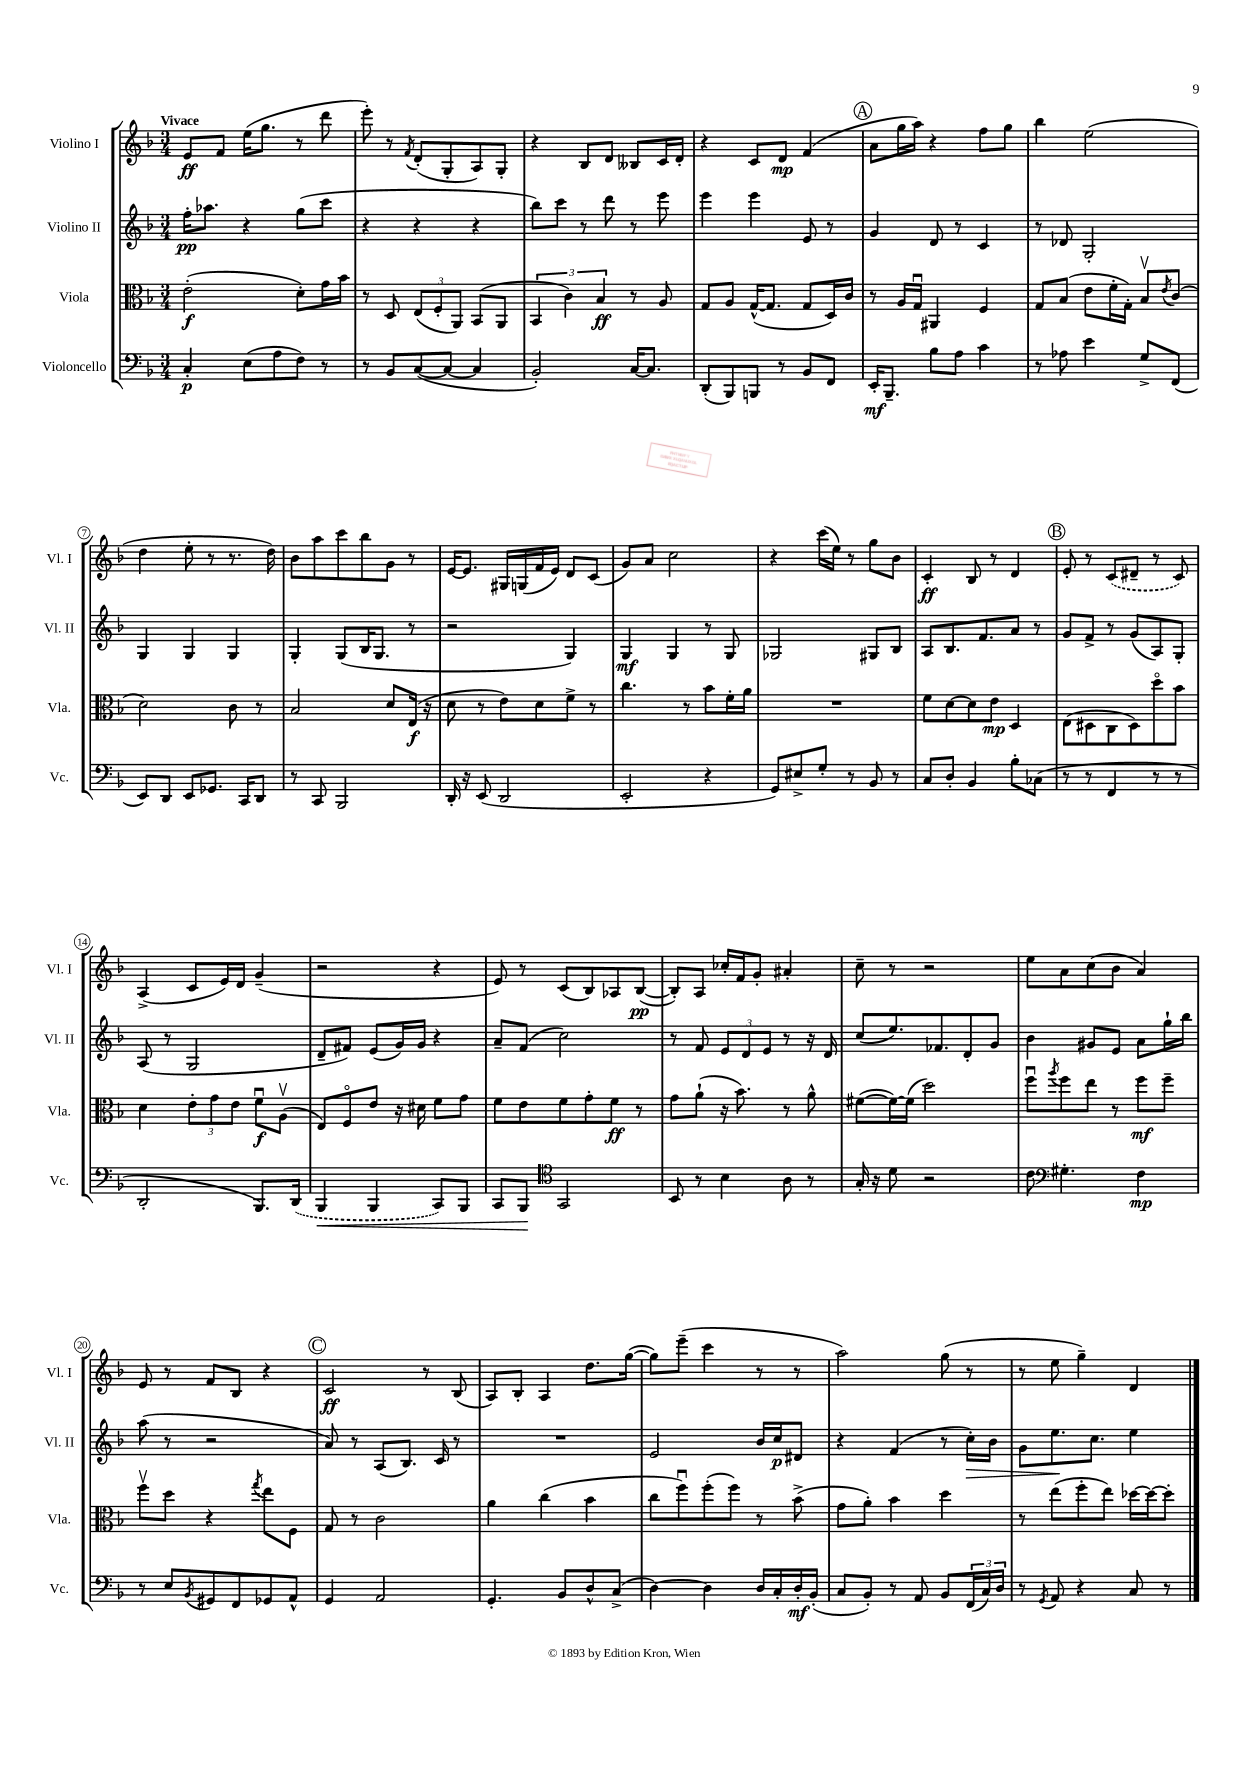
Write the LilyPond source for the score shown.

<<
\new StaffGroup <<
\new Staff = "s0" \with { instrumentName = "Violino I" shortInstrumentName = "Vl. I" } {
    \clef treble \key f \major \numericTimeSignature \time 3/4 \tempo "Vivace"
    e'8\ff f'8 e''16( g''8. r8 d'''8 |
    e'''8-.) r8 \acciaccatura { f'8 } d'8-.( g8-. a8) g8-. |
    r4 bes8 d'8 beses8 c'16 d'16-. |
    r4 c'8 d'8\mp f'4( |
    \mark \markup { \circle "A" } a'8 g''16 a''16) r4 f''8 g''8 |
    bes''4 e''2( |
    d''4 e''8-. r8 r8. d''16) |
    bes'8 a''8 c'''8 bes''8 g'8 r8 |
    e'16~ e'8. gis16 g16( f'16 e'16) d'8 c'8( |
    g'8) a'8 c''2 |
    r4 c'''16( e''16) r8 g''8 bes'8 |
    c'4-.\ff bes8 r8 d'4 |
    \mark \markup { \circle "B" } e'8-. r8 \once \slurDashed c'8( dis'8-- r8 c'8) |
    a4->( c'8 e'16) d'16 g'4--( |
    r2 r4 |
    e'8) r8 c'8( bes8) aes8 bes8~\pp( |
    bes8-.) a8 ces''16-. f'16 g'8-. ais'4-. |
    c''8-- r8 r2 |
    e''8 a'8 c''8( bes'8 a'4) |
    e'8 r8 f'8 bes8 r4 |
    \mark \markup { \circle "C" } c'2\ff r8 bes8( |
    a8) bes8-. a4 d''8. g''16~( |
    g''8) e'''8--( c'''4 r8 r8 |
    a''2) g''8( r8 |
    r8 e''8 g''4--) d'4 \bar "|." |
}
\new Staff = "s1" \with { instrumentName = "Violino II" shortInstrumentName = "Vl. II" } {
    \clef treble \key f \major \numericTimeSignature \time 3/4
    f''16-.\pp aes''8. r4 g''8( c'''8 |
    r4 r4 r4 |
    bes''8) c'''8 r8 d'''8 r8 e'''8 |
    e'''4 e'''4 e'8 r8 |
    \mark \markup { \circle "A" } g'4 d'8 r8 c'4 |
    r8 des'8 g2-. |
    g4 g4 g4 |
    g4-. g8( bes16 g8. r8 |
    r2 g4) |
    g4\mf g4 r8 g8 |
    ges2 gis8 bes8 |
    a8 bes8. f'8. a'8 r8 |
    \mark \markup { \circle "B" } g'8 f'8-> r8 g'8( a8) g8-. |
    a8( r8 g2 |
    d'8-- fis'8) e'8( g'16) g'16 r4 |
    a'8-- f'8( c''2) |
    r8 f'8 \tuplet 3/2 { e'8 d'8 e'8 } r8 r16 d'16 |
    c''8( e''8.) fes'8. d'8-. g'8 |
    bes'4 gis'8 e'8 a'8 g''16-! bes''16 |
    a''8( r8 r2 |
    \mark \markup { \circle "C" } a'8) r8 a8( bes8.) c'16 r8 |
    R2. |
    e'2 bes'16 c''16\p dis'8 |
    r4 f'4( r8 c''16-.\>) bes'16 |
    g'8 e''8.\! c''8. e''4 \bar "|." |
}
\new Staff = "s2" \with { instrumentName = "Viola" shortInstrumentName = "Vla." } {
    \clef alto \key f \major \numericTimeSignature \time 3/4
    e'2-.\f( d'8-.) g'16 bes'16 |
    r8 d8 \tuplet 3/2 { e8( f8-. a,8) } bes,8( a,8 |
    \tuplet 3/2 { bes,4 c'4) bes4\ff } r8 a8 |
    g8 a8 g16~-^( g8. g8 d16) c'16 |
    \mark \markup { \circle "A" } r8 a16 g16\downbow ais,4 f4 |
    g8 bes8( e'8 f'16-. g16-.) bes8\upbow \acciaccatura { e'8 } c'8( |
    d'2) c'8 r8 |
    bes2 d'8 e16\f( r16 |
    d'8 r8 e'8) d'8 f'8-> r8 |
    c''4. r8 bes'8 f'16-. a'16 |
    R2. |
    f'8 d'8~ d'8 e'8\mp d4 |
    \mark \markup { \circle "B" } e8( dis8 c8 dis8) d''8\flageolet bes'8 |
    d'4 \tuplet 3/2 { e'8-. g'8 e'8 } f'8\downbow\f a8\upbow( |
    e8) f8\flageolet e'8 r16 dis'16 f'8 g'8 |
    f'8 e'8 f'8 g'8-. f'8\ff r8 |
    g'8 a'8-!( r16 bes'8.) r8 a'8-^ |
    fis'8~( fis'16~) fis'16( d''2) |
    f''8\downbow \acciaccatura { a''8 } f''8 e''8 r8 f''8\mf f''8-- |
    f''8\upbow d''8 r4 \acciaccatura { g''8 } e''8 f8 |
    \mark \markup { \circle "C" } g8 r8 c'2 |
    a'4 c''4( bes'4 |
    c''8 f''8\downbow) f''8-.( f''8) r8 bes'8->( |
    g'8 a'8-.) bes'4 d''4 |
    r8 e''8( f''8-. e''8) des''16~ des''16~ des''8-. \bar "|." |
}
\new Staff = "s3" \with { instrumentName = "Violoncello" shortInstrumentName = "Vc." } {
    \clef bass \key f \major \numericTimeSignature \time 3/4
    c4-.\p e8( a8 f8) r8 |
    r8 bes,8 c8~( c8~ c4 |
    bes,2-.) c16~ c8. |
    d,8-.( bes,,8) b,,8 r8 bes,8 f,8 |
    \mark \markup { \circle "A" } e,16-.\mf bes,,8.-- bes8 a8 c'4 |
    r8 aes8 e'4 g8-> f,8( |
    e,8) d,8 e,8 ges,8. c,16 d,8 |
    r8 c,8 bes,,2 |
    d,16-. r16 e,8( d,2 |
    e,2-. r4 |
    g,8) eis8-> g8-. r8 bes,8 r8 |
    c8 d8-. bes,4 bes8-. ces8( |
    \mark \markup { \circle "B" } r8 r8 f,4 r8 r8 |
    d,2-. bes,,8.) \once \slurDashed d,16( |
    bes,,4\< bes,,4 c,8) bes,,8 |
    c,8 bes,,8\! \clef tenor g,2 |
    bes,8 r8 bes4 a8 r8 |
    g16-. r16 d'8 r2 |
    c'8 \clef bass gis4.-. f4\mp |
    r8 e8 \acciaccatura { bes,8 } gis,8 f,8 ges,8 a,8-^ |
    \mark \markup { \circle "C" } g,4 a,2 |
    g,4.-. bes,8 d8-^ c8->( |
    d4~) d4 d16 c16-. d16-.\mf bes,16-.( |
    c8 bes,8-.) r8 a,8 bes,8 \tuplet 3/2 { f,16( c16) d16 } |
    r8 \acciaccatura { g,8 } a,8 r4 c8 r8 \bar "|." |
}
>>
>>
\layout { \context { \Score \override BarNumber.stencil = #(make-stencil-circler 0.1 0.3 ly:text-interface::print) } }
